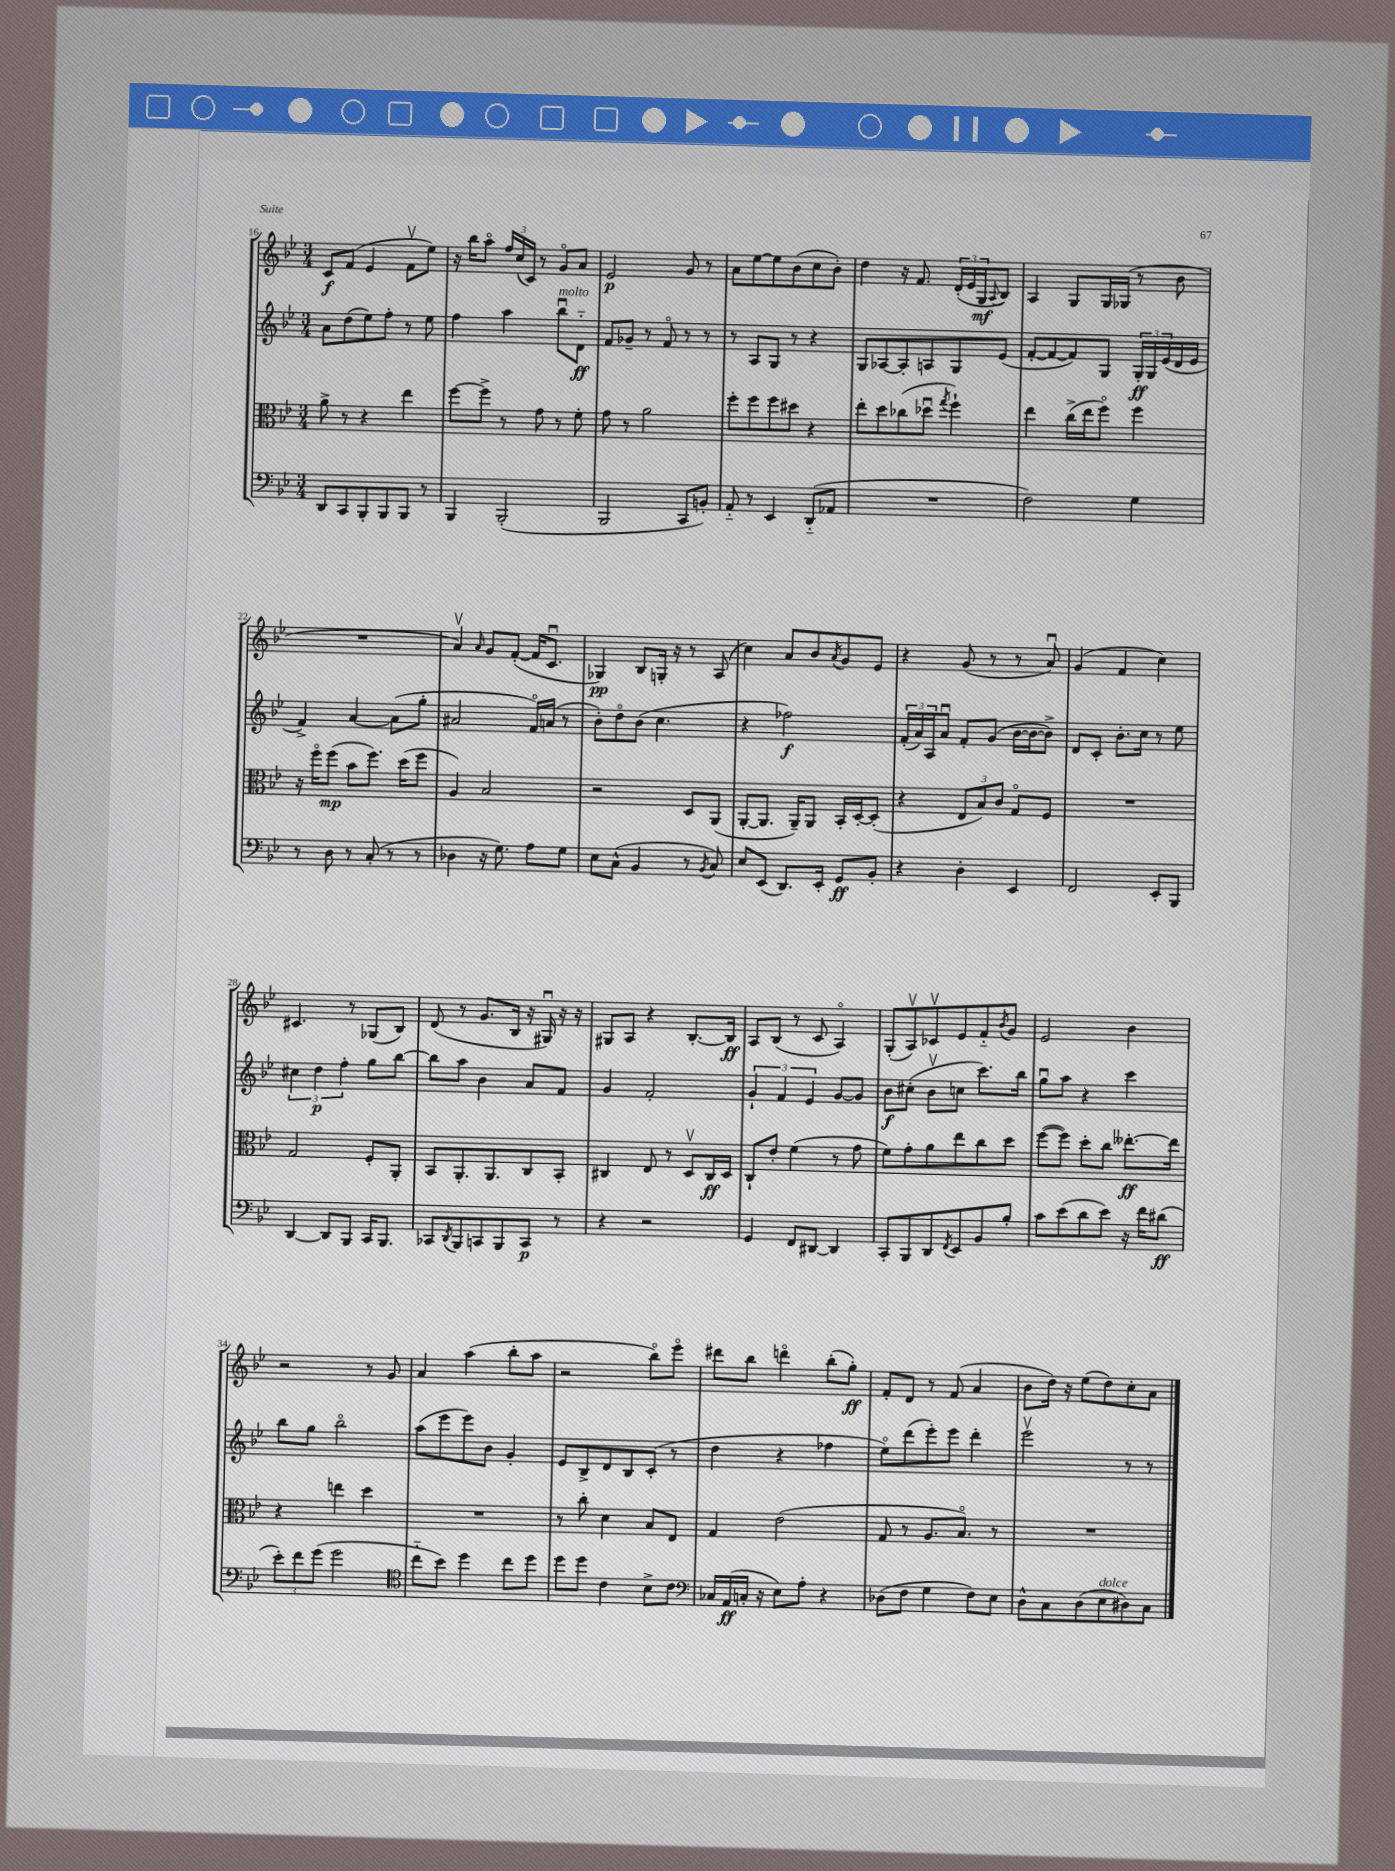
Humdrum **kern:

**kern	**kern	**kern	**kern
*staff4	*staff3	*staff2	*staff1
*clefF4	*clefC3	*clefG2	*clefG2
*k[b-e-]	*k[b-e-]	*k[b-e-]	*k[b-e-]
*M3/4	*M3/4	*M3/4	*M3/4
8DD	8a^	8a	8c
8CC	8r	(8dd	(8f
8BBB-'	4r	8ee-)	4e-
8BBB-	.	8ff'	.
8BBB-	4ee-	8r	8fv
8r	.	8ee-	8ee-)
=	=	=	=
4BBB-	[8ff	4ff	16r
.	.	.	16bb-
.	8ff^]	.	8aao
(2BBB-'	8r	4aa	24ff
.	.	.	(24cc
.	.	.	24c)
.	8g	.	8r
.	8r	8bb-u	8go
.	8f'	8d'~	8a
=	=	=	=
2BBB-	8g	8f	2e-
.	8r	8g-~	.
.	2a	8r	.
.	.	8fo	.
8CC	.	8r	8g
8BB')	.	8r	8r
=	=	=	=
8AA'~	8ff'	8r	8a
8r	8ff	8A	[8ee-
4EE-	8ff	8G	8ee-]
.	8dd#	8r	(8b-
(8DD'~	4r	4r	8cc
8AA-	.	.	8b-')
=	=	=	=
2.r	8ee-'	8G	4dd
.	8dd	[8A-	.
.	(8cc-	8A-']	16r
.	.	.	8.f
.	8dd-u	8A	.
.	8qgg	.	.
.	4ff`)	8G	(24d'
.	.	.	24e-
.	.	.	24G
.	.	.	8qqA
.	.	(8e-	8B-)
=	=	=	=
2F)	4ee-	[8f'	4A
.	.	8f_	.
.	(16cc^	8f])	8G
.	16ee-	.	.
.	8ffo)	8G	16G
.	.	.	(16G-
4G	4ff	24G'	8r
.	.	24G	.
.	.	(24e-	.
.	.	16d	8b-
.	.	16e-	.
=	=	=	=
8r	16r	4f^)	2.r
.	16ffo	.	.
8D	(8ff	.	.
8r	8b-	[4a	.
(8C'	8.ff)	.	.
8r	.	(8a]	.
.	(16dd	.	.
8r	8ff	8gg'	.
=	=	=	=
4D-	4A)	2a#	4av)
.	.	.	16qqa
16r	2B-	.	8g
8.G)	.	.	.
.	.	.	([8f'
8A	.	16fo)	16f]
.	.	(16a	8.cu
8G	.	8r	.
=	=	=	=
8E-	2r	8b-')	4G-)
(8C^^	.	8ddo	.
4BB-	.	(8b-	8B-
.	.	4.cc	16G'
.	.	.	16r
8r	8D	.	8r
8qBB-	.	.	.
8C)	(8AA	.	(8A
=	=	=	=
8E-	[8AA'	4r	4cc)
(8EE-	8.AA]	.	.
8.DD)	.	2ff-)	8a
.	16AA~)	.	.
.	8AA	.	8b-
16EE-'	.	.	.
.	.	.	8qa
8GG	16BB-'	.	8g
.	[16D'	.	.
8BB-'	(8D']	.	8e-
=	=	=	=
4r	4r	(24f'	4r
.	.	24a)	.
.	.	24A	.
.	.	8au	.
4D'	12E-	8f'	(8g
.	12B-)	.	.
.	.	(8g	8r
.	12c	.	.
4EE-	8Go	[16b-	8r
.	.	16b-_	.
.	8F	8b-^])	8au)
=	=	=	=
2FF	2.r	8d	(4g
.	.	8c'	.
.	.	8.b-'	4f
.	.	16cc	.
8EE-'	.	8r	4cc)
8BBB-	.	8ee-	.
=	=	=	=
[4DD	2G	6cc#	4.c#
.	.	6dd	.
8DD]	.	.	.
.	.	6ff'	.
8BBB-	.	.	8r
16CC	8F'	8gg	(8G-
8.BBB-	.	.	.
.	8AA'	[8bb-	8B-)
=	=	=	=
8CC-	8BB-	8bb-]	(8d
8qDD	.	.	.
8BBB-	8.AA'	8aa	8r
8CC	.	4b-	8.g
.	8.AA	.	.
8BBB-	.	.	.
.	.	.	16B-
8CC	8C	8a	16r
.	.	.	16G#u)
8r	8BB-'	8f	16r
.	.	.	16r
=	=	=	=
4r	4C#	4g	8G#
.	.	.	8A
2r	8E-	2f'	4r
.	8r	.	.
.	8Dv	.	[8.B-'
.	16C#	.	.
.	16D	.	16B-]
=	=	=	=
4GG	8C`	6g`	8A
.	8e-'	.	(8B-
.	.	6f	.
8FF	(4f	.	8r
.	.	6e-	.
[8DD#	.	.	8c
4DD#]	8r	[8g	4Ao)
.	8g	8g]	.
=	=	=	=
8CC'	8f)	8b-	(8G'
8BBB-	8g'	(8cc#'	8Av)
8DD	8a	8b-v	8c-v
8qFF	.	.	.
8EE-	8ee-	8cc	8e-
8BB-	8cc	8.ccc)	8f'~
.	.	.	8qb-
8B-'	8dd	.	8g
.	.	16bb-	.
=	=	=	=
8c	([8ff	8ggu	2e-
(8e-	8ff])	8aa	.
8d	8dd'	4r	.
8e-)	8cc	.	.
16r	[8.ee--'	4ccc	4b-
16f	.	.	.
(8d#	.	.	.
.	16ee--]	.	.
=	=	=	=
12e-')	4r	8bb-	2r
12f	.	.	.
.	.	8gg	.
(12g	.	.	.
2g	4ee	2bb-o	.
.	4dd	.	8r
.	.	.	8g
=	=	=	=
*clefC4	*	*	*
8cc'~	2.r	(8aa	4a
8b-)	.	8eee-	.
4dd	.	8eee-)	(4aa
.	.	8b-	.
8cc	.	4g'	8bb-'
8dd	.	.	8aa
=	=	=	=
8dd	8r	8e-	2r
8dd	8cc'	8B-^	.
4c	4d	8d	.
.	.	8B-	.
8B-^	8B-	(8c'	8bb-o)
8c	8E-	8r	8eee-o
=	=	=	=
*clefF4	*	*	*
16C-	4G	4dd	8ddd#
(16AA	.	.	.
16C'	.	.	8bb-
16r	.	.	.
8E-)	(2e-	4r	4dddo
8A'	.	.	.
4r	.	4ff-	(8bb-'
.	.	.	8gg')
=	=	=	=
(8D-	8G	8ee-o)	8f'
8F	8r	(8ddd	8d
4G	8.A	8eee-')	8r
.	.	8eee-	(8f
.	8.B-o)	.	.
8F)	.	4ddd'	4a
8E-	8r	.	.
=	=	=	=
8D^^	2.r	2eee-v	8b-
8C	.	.	16dd)
.	.	.	16r
(8D	.	.	(8ee-
8E-	.	.	8dd)
8D#)	.	8r	8cc'
8C	.	8r	8a
==	==	==	==
*-	*-	*-	*-
